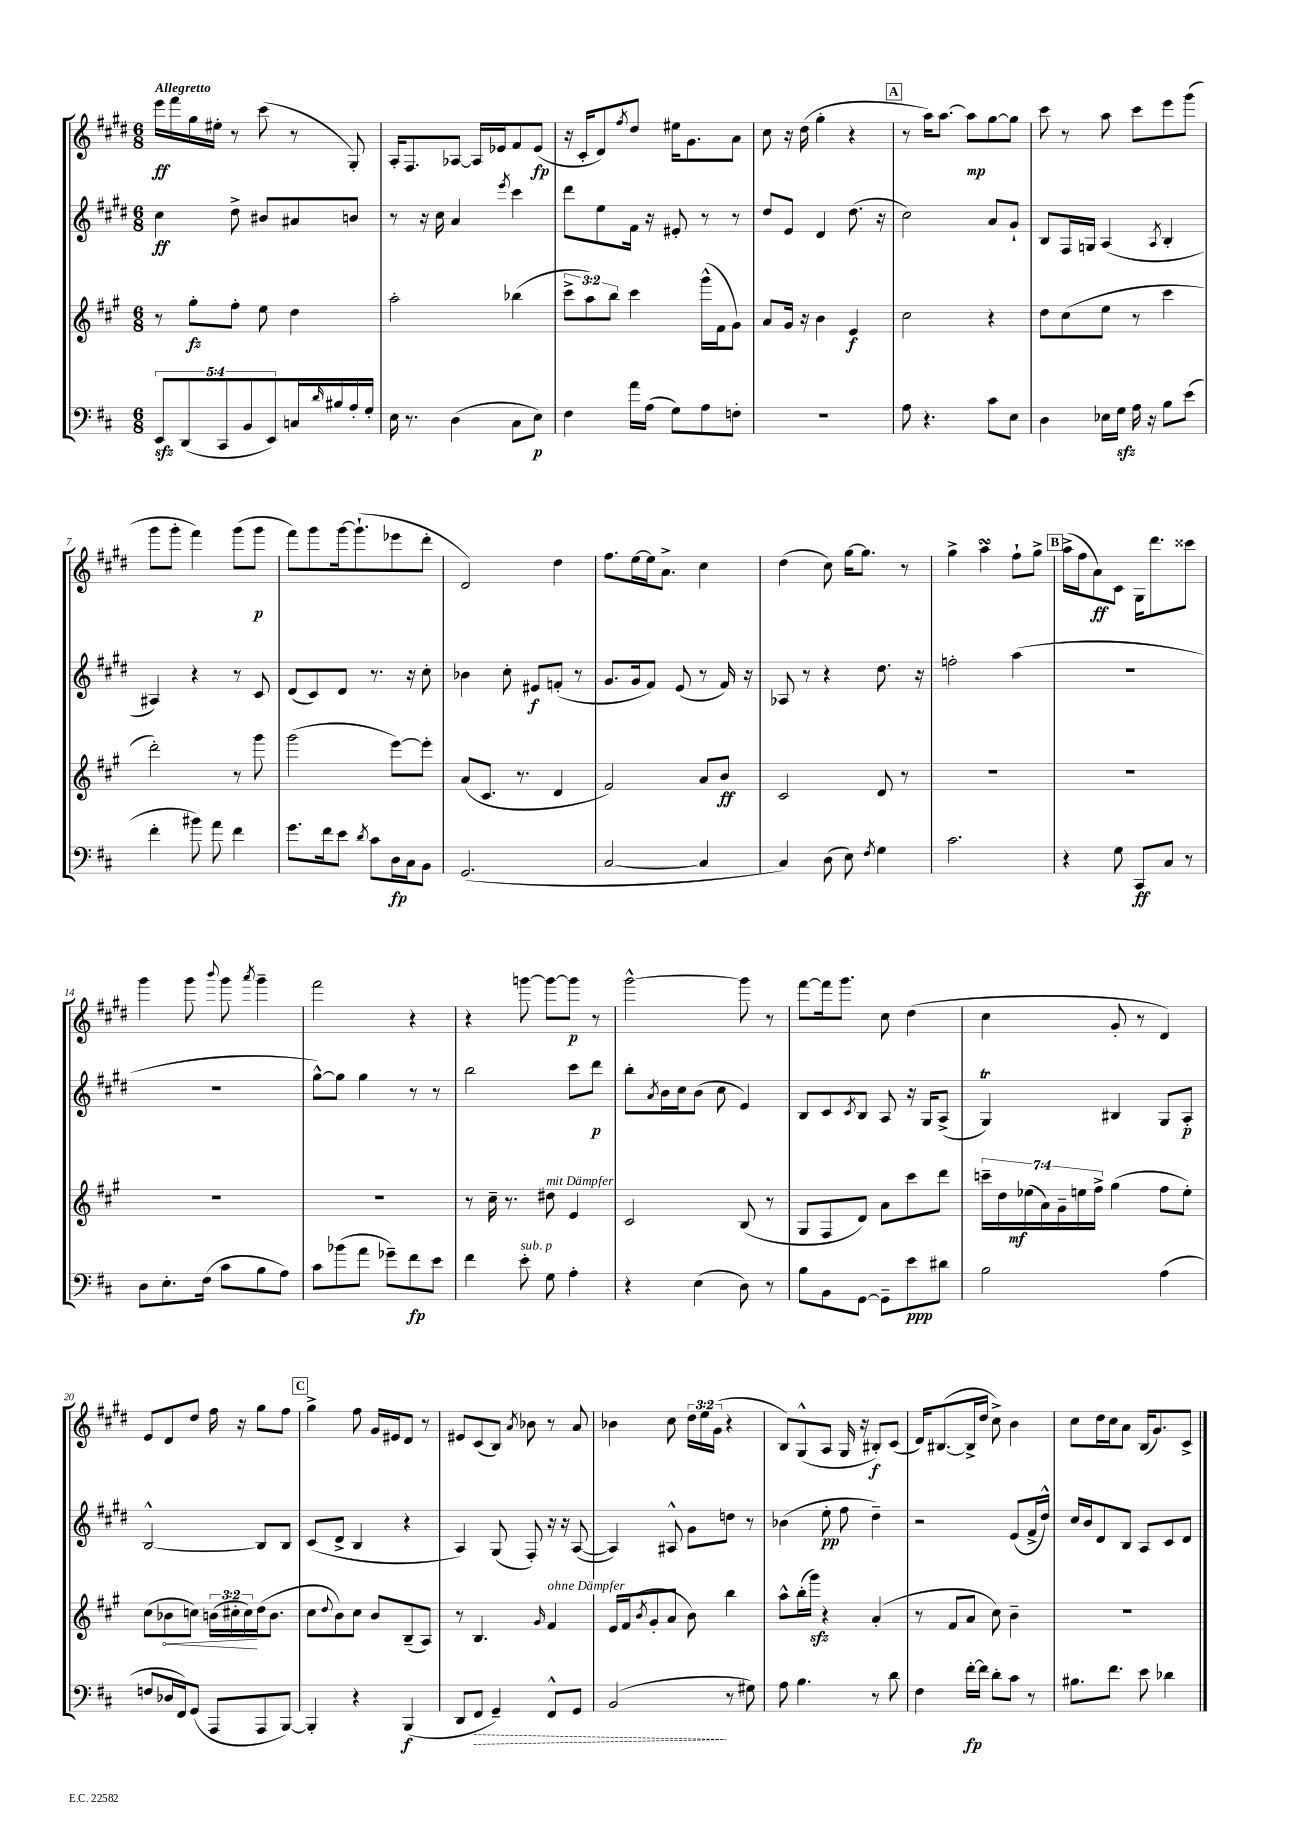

**kern	**dynam	**kern	**dynam	**kern	**dynam	**kern	**dynam
*part4	*part4	*part3	*part3	*part2	*part2	*part1	*part1
*staff4	*staff4	*staff3	*staff3	*staff2	*staff2	*staff1	*staff1
*clefF4	*	*clefG2	*	*clefG2	*	*clefG2	*
*k[f#c#]	*	*k[f#c#g#]	*	*k[f#c#g#d#]	*	*k[f#c#g#d#]	*
*M6/8	*	*M6/8	*	*M6/8	*	*M6/8	*
=1	=1	=1	=1	=1	=1	=1	=1
!	!	!	!	!	!	!LO:TX:a:B:t=Allegretto	!
10EEzz/L	.	8r	.	4cc#\	ff	16eee\LL	ff
.	.	.	.	.	.	16fff#\	.
(10DD/	.	.	.	.	.	.	.
.	.	8gg#'\L	fz	.	.	16gg#\	.
.	.	.	.	.	.	16ee#X'\JJ	.
10CC#/	.	.	.	.	.	.	.
.	.	8ff#'\J	.	8dd#^\	.	8r	.
10BB/	.	.	.	.	.	.	.
.	.	8ee\	.	8b#X/L	.	(8ccc#\	.
10EE/)	.	.	.	.	.	.	.
16Cn/L	.	4dd\	.	8a#X/	.	8r	.
16qqd/	.	.	.	.	.	.	.
16B#X/	.	.	.	.	.	.	.
16A'/	.	.	.	8bn/J	.	8G#'/)	.
16G'/JJ	.	.	.	.	.	.	.
=2	=2	=2	=2	=2	=2	=2	=2
16E\	.	2aa'\	.	8r	.	16A'/KL	.
8.r	.	.	.	.	.	8.F#/	.
.	.	.	.	16r	.	.	.
.	.	.	.	16cc#\	.	.	.
(4D\	.	.	.	4a/	.	[8A-X/J	.
.	.	.	.	.	.	16A-/LL]	.
.	.	.	.	.	.	16e-X/J	.
.	.	.	.	8qeee/	.	.	.
8C#\L	.	(4bb-X\	.	4ccc#\	.	8f#/	.
8E\J)	p	.	.	.	.	(8e-/J	fp
=3	=3	=3	=3	=3	=3	=3	=3
4F#\	.	12ccc#^\L	.	8ddd#\L	.	16r	.
.	.	.	.	.	.	16c#'/KL	.
.	.	12aa\)	.	.	.	.	.
.	.	.	.	8ee\	.	8d#/)	.
.	.	12bb\J	.	.	.	.	.
.	.	.	.	.	.	8qff#/	.
16a\LL	.	4ccc#\	.	16f#\Jk	.	8dd#/J	.
(16A\JJ	.	.	.	16r	.	.	.
8G\L)	.	.	.	8e#X'/	.	16ee#X\KL	.
.	.	.	.	.	.	8.g#\	.
8A\	.	(16ggg#^^\LL	.	8r	.	.	.
.	.	16f#\J	.	.	.	.	.
8Fn'\J	.	8g#\J)	.	8r	.	8a\J	.
=4	=4	=4	=4	=4	=4	=4	=4
2.r	.	8a/L	.	8dd#/L	.	8cc#\	.
.	.	16g#/Jk	.	8e/J	.	16r	.
.	.	16r	.	.	.	(16dd#\	.
.	.	4b\	.	4d#/	.	4gg#'\	.
.	.	4e/	f	(8.dd#\	.	4r	.
.	.	.	.	16r	.	.	.
!!LO:REH:place=s1:t=A
=5	=5	=5	=5	=5	=5	=5	=5
8A\	.	2cc#\	.	2cc#\)	.	8r	.
4.r	.	.	.	.	.	16aa\KL)	.
.	.	.	.	.	.	[8.aa\J	.
.	.	.	.	.	.	8aa\L]	mp
8c#\L	.	4r	.	8a/L	.	[8gg#\	.
8E\J	.	.	.	8g#`/J	.	8gg#\J]	.
=6	=6	=6	=6	=6	=6	=6	=6
4D\	.	8dd\L	.	8B/L	.	8ccc#\	.
.	.	(8cc#\	.	16F#/L	.	8r	.
.	.	.	.	16Gn/JJ	.	.	.
16E-X\LL	.	8ee\J	.	(4A/	.	8aa\	.
16Gzz\JJ	.	.	.	.	.	.	.
16A\	.	8r	.	.	.	8ccc#\L	.
16r	.	.	.	.	.	.	.
.	.	.	.	8qA/	.	.	.
8B\L	.	4ccc#\	.	4B'/	.	8eee\	.
(8e\J	.	.	.	.	.	(8ggg#\J	.
!!LO:LB:g=z
=7	=7	=7	=7	=7	=7	=7	=7
4f#'\	.	2ddd'\)	.	4A#X/)	.	8ggg#\L	.
.	.	.	.	.	.	8ggg#'\J	.
8b#X\)	.	.	.	4r	.	4fff#\)	.
8a\	.	.	.	.	.	.	.
4f#\	.	8r	.	8r	.	(8ggg#\L	.
.	.	8ggg#\	.	8c#/	.	8ggg#\J	p
=8	=8	=8	=8	=8	=8	=8	=8
8.g\L	.	(2ggg#\	.	(8d#/L	.	8fff#\L)	.
.	.	.	.	8c#/)	.	8ggg#\	.
16f#\k	.	.	.	.	.	.	.
8e\J	.	.	.	8d#/J	.	[16ggg#\k	.
.	.	.	.	.	.	(8.ggg#`\]	.
8qd/	.	.	.	.	.	.	.
8c#\L	.	.	.	8.r	.	.	.
16D\L	fp	[8eee\L)	.	.	.	8eee-X\	.
16C#\J	.	.	.	16r	.	.	.
8BB\J	.	8eee'\J]	.	8cc#'\	.	8ddd#'\J	.
=9	=9	=9	=9	=9	=9	=9	=9
(2.GG/	.	(8a/L	.	4b-X\	.	2d#/)	.
.	.	8.c#/J	.	.	.	.	.
.	.	.	.	8cc#'\	.	.	.
.	.	8.r	.	.	.	.	.
.	.	.	.	8e#X/L	f	.	.
.	.	4d/	.	(8fn'/J	.	4dd#\	.
.	.	.	.	8r	.	.	.
=10	=10	=10	=10	=10	=10	=10	=10
[2C#/	.	2f#/)	.	8.g#/L	.	8.ff#\L	.
.	.	.	.	16g#/k	.	[16ee\L	.
.	.	.	.	8f#/J)	.	16ee\J]	.
.	.	.	.	.	.	8.a^\J	.
.	.	.	.	(8e/	.	.	.
4C#/]	.	8a/L	.	8r	.	4cc#\	.
.	.	8b/J	ff	16f#/)	.	.	.
.	.	.	.	16r	.	.	.
=11	=11	=11	=11	=11	=11	=11	=11
4C#/)	.	2c#/	.	8A-X/	.	(4dd#\	.
.	.	.	.	8r	.	.	.
(8D\	.	.	.	4r	.	8cc#\)	.
8E\)	.	.	.	.	.	[16gg#\KL	.
.	.	.	.	.	.	8.gg#\J]	.
8qF#/	.	.	.	.	.	.	.
4G\	.	8d/	.	8.dd#\	.	.	.
.	.	8r	.	.	.	8r	.
.	.	.	.	16r	.	.	.
=12	=12	=12	=12	=12	=12	=12	=12
2.c#\	.	2.r	.	2ffn'\	.	4gg#^\	.
.	.	.	.	.	.	4aasSSs\	.
.	.	.	.	(4aa\	.	8ff#`\L	.
.	.	.	.	.	.	8gg#^\J	.
!!LO:REH:place=s1:t=B
=13	=13	=13	=13	=13	=13	=13	=13
4r	.	2.r	.	2.r	.	(16aa^\LL	.
.	.	.	.	.	.	16ff#\J	.
.	.	.	.	.	.	8a\)	ff
8G\	.	.	.	.	.	8c#\J	.
8CC#/L	ff	.	.	.	.	16G#\KL	.
.	.	.	.	.	.	8.ddd#\	.
8C#/J	.	.	.	.	.	.	.
8r	.	.	.	.	.	8ccc##X\J	.
!!LO:LB:g=z
=14	=14	=14	=14	=14	=14	=14	=14
8D\L	.	2.r	.	2.r	.	4ggg#\	.
8.E'\	.	.	.	.	.	.	.
.	.	.	.	.	.	8ggg#\	.
(16F#\Jk	.	.	.	.	.	.	.
.	.	.	.	.	.	8qqbbb/	.
8c#\L	.	.	.	.	.	8ggg#\	.
.	.	.	.	.	.	8qaaa/	.
8B\	.	.	.	.	.	4ggg#~\	.
8A\J)	.	.	.	.	.	.	.
=15	=15	=15	=15	=15	=15	=15	=15
8c#\L	.	2.r	.	[8gg#^^\L)	.	2fff#\	.
(8b-X\	.	.	.	8gg#\J]	.	.	.
8a\J	.	.	.	4gg#\	.	.	.
8g-X~\L)	.	.	.	.	.	.	.
8f#\	fp	.	.	8r	.	4r	.
8e\J	.	.	.	8r	.	.	.
=16	=16	=16	=16	=16	=16	=16	=16
4f#\	.	8r	.	2bb\	.	4r	.
.	.	16cc#~\	.	.	.	.	.
.	.	8.r	.	.	.	.	.
!LO:TX:a:i:t=sub. p	!	!	!	!	!	!	!
8e'\	.	.	.	.	.	[8gggn\	.
!	!	!LO:TX:a:i:t=mit Dämpfer	!	!	!	!	!
8G\	.	8dd#X\	.	.	.	8ggg\L_	.
4A'\	.	4e/	.	8ccc#\L	.	8ggg\J]	p
.	.	.	.	8ddd#\J	p	8r	.
=17	=17	=17	=17	=17	=17	=17	=17
4r	.	2c#/	.	8bb'\L	.	[2ggg#^^\	.
.	.	.	.	8qa/	.	.	.
.	.	.	.	16b\L	.	.	.
.	.	.	.	16cc#\J	.	.	.
(4E\	.	.	.	(8b\J	.	.	.
.	.	.	.	8cc#\	.	.	.
8D\)	.	(8B/	.	4e/)	.	8ggg#\]	.
8r	.	8r	.	.	.	8r	.
=18	=18	=18	=18	=18	=18	=18	=18
8B\L	.	8G#/L	.	8B/L	.	[8fff#\L	.
8BB\	.	8F#/	.	8c#/	.	16fff#\k]	.
.	.	.	.	.	.	8.ggg#\J	.
.	.	.	.	8qc#/	.	.	.
[8GG\J	.	8d/J)	.	8B/J	.	.	.
8GG~\L]	.	8a\L	.	8A/	.	8cc#\	.
8e\	ppp	8ccc#\	.	16r	.	(4dd#\	.
.	.	.	.	16G#/KL	.	.	.
8d#X\J	.	8ddd\J	.	(8A^/J	.	.	.
=19	=19	=19	=19	=19	=19	=19	=19
2B\	.	28cccn~\LL	.	4G#t/)	.	4cc#\	.
.	.	28dd\	.	.	.	.	.
.	.	(28ee-X\	mf	.	.	.	.
.	.	28a\)	.	.	.	.	.
.	.	28g#~\	.	.	.	.	.
.	.	28een\	.	.	.	.	.
.	.	28ff#^\JJ	.	.	.	.	.
.	.	(4gg#\	.	4B#X/	.	8g#'/	.
.	.	.	.	.	.	8r	.
(4A\	.	8ff#\L	.	8G#/L	.	4d#/)	.
.	.	8ee'\J)	.	8A'/J	p	.	.
!!LO:LB:g=z
=20	=20	=20	=20	=20	=20	=20	=20
8Fn/L	.	(8cc#\L	.	[2B^^/	.	8e/L	.
!	!	!	!LO:HP:b	!	!	!	!
16D-X/L	.	8b-X\	<	.	.	8d#/	.
16FF#/J)	.	.	.	.	.	.	.
(8GG/J	.	8ccn\J)	.	.	.	8dd#/J	.
8AAA/L	.	(24bn\LL	.	.	.	16ff#\	.
.	.	24cc#X'\	.	.	.	.	.
.	.	.	.	.	.	16r	.
.	.	24cc#\)	.	.	.	.	.
8AAA/	.	(16dd\J	[	8B/L]	.	8gg#\L	.
.	.	8.b\J	.	.	.	.	.
[8BBB/J)	.	.	.	8B/J	.	8ff#\J	.
!!LO:REH:place=s1:t=C
=21	=21	=21	=21	=21	=21	=21	=21
4BBB'/]	.	8cc#\L	.	(8c#/L	.	4gg#^\	.
.	.	8qqdd/	.	.	.	.	.
.	.	8b\)	.	8d#^/J	.	.	.
4r	.	8cc#\J	.	4B/	.	8ff#\	.
.	.	8b/L	.	.	.	16g#/LL	.
.	.	.	.	.	.	16e#X/J	.
(4BBB/	f	(8B~/	.	4r	.	8d#/J	.
.	.	8A/J)	.	.	.	8r	.
=22	=22	=22	=22	=22	=22	=22	=22
8DD/L	.	8r	.	4A/)	.	8e#X/L	.
!	!LO:HP:b	!	!	!	!	!	!
8FF#/J	>	4.B/	.	.	.	(8c#/	.
4GG~/)	.	.	.	(8G#/	.	8B/J)	.
.	.	.	.	.	.	8qa/	.
.	.	.	.	8F#'/)	.	8b-X\	.
.	.	16qqg#/	.	.	.	.	.
!	!	!LO:TX:a:i:t=ohne Dämpfer	!	!	!	!	!
8FF#^^/L	.	4f#/	.	16r	.	8r	.
.	.	.	.	16r	.	.	.
8GG/J	.	.	.	([8A/	.	8a/	.
=23	=23	=23	=23	=23	=23	=23	=23
(2BB/	.	16e/LL	.	4A/])	.	4b-X\	.
.	.	(16f#/J	.	.	.	.	.
.	.	8qb/	.	.	.	.	.
.	.	8g#'/	.	.	.	.	.
.	.	8a/J	.	8A#X^^/	.	8cc#\	.
.	.	8b\)	.	8g#\L	.	24dd#\LL	.
.	.	.	.	.	.	24ee\	.
.	.	.	.	.	.	(24g#\JJ	.
8r	]	4bb\	.	8ddn\J	.	4r	.
8G#X\)	.	.	.	8r	.	.	.
=24	=24	=24	=24	=24	=24	=24	=24
8A\	.	8aa^^\L	.	(4b-X\	.	8B/L)	.
4.B\	.	(16bb'\L	.	.	.	(8G#^^/	.
.	.	16ggg#zz\JJ)	.	.	.	.	.
.	.	4r	.	8ee'\	pp	8A/J	.
.	.	.	.	8ff#\	.	16G#/	.
.	.	.	.	.	.	16r	.
8r	.	(4a'/	.	4dd#~\)	.	8B#X'/L)	f
8d\	.	.	.	.	.	(8c#/J	.
=25	=25	=25	=25	=25	=25	=25	=25
4F#\	.	8r	.	2r	.	16d#/KL)	.
.	.	.	.	.	.	([8.B#X/	.
.	.	8f#/L	.	.	.	.	.
[16f#'\LL	fp	8a/J	.	.	.	16B#^/L]	.
16f#\JJ]	.	.	.	.	.	16dd#/JJ	.
8d'\L	.	8cc#\)	.	.	.	8cc#^\)	.
8c#\J	.	4b~\	.	(8e/L	.	4b\	.
8r	.	.	.	16f#^/L	.	.	.
.	.	.	.	16dd#^^/JJ)	.	.	.
=26	=26	=26	=26	=26	=26	=26	=26
8.B#X\L	.	2.r	.	16cc#/LL	.	8cc#\L	.
.	.	.	.	16b/J	.	.	.
.	.	.	.	8d#/	.	16dd#\L	.
8.f#\J	.	.	.	.	.	16cc#\J	.
.	.	.	.	8B/J	.	8a\J	.
8e\	.	.	.	8A/L	.	(16B/KL	.
.	.	.	.	.	.	8.g#/)	.
4d-X\	.	.	.	8c#/	.	.	.
.	.	.	.	8d#/J	.	8c#^/J	.
==	==	==	==	==	==	==	==
*-	*-	*-	*-	*-	*-	*-	*-
